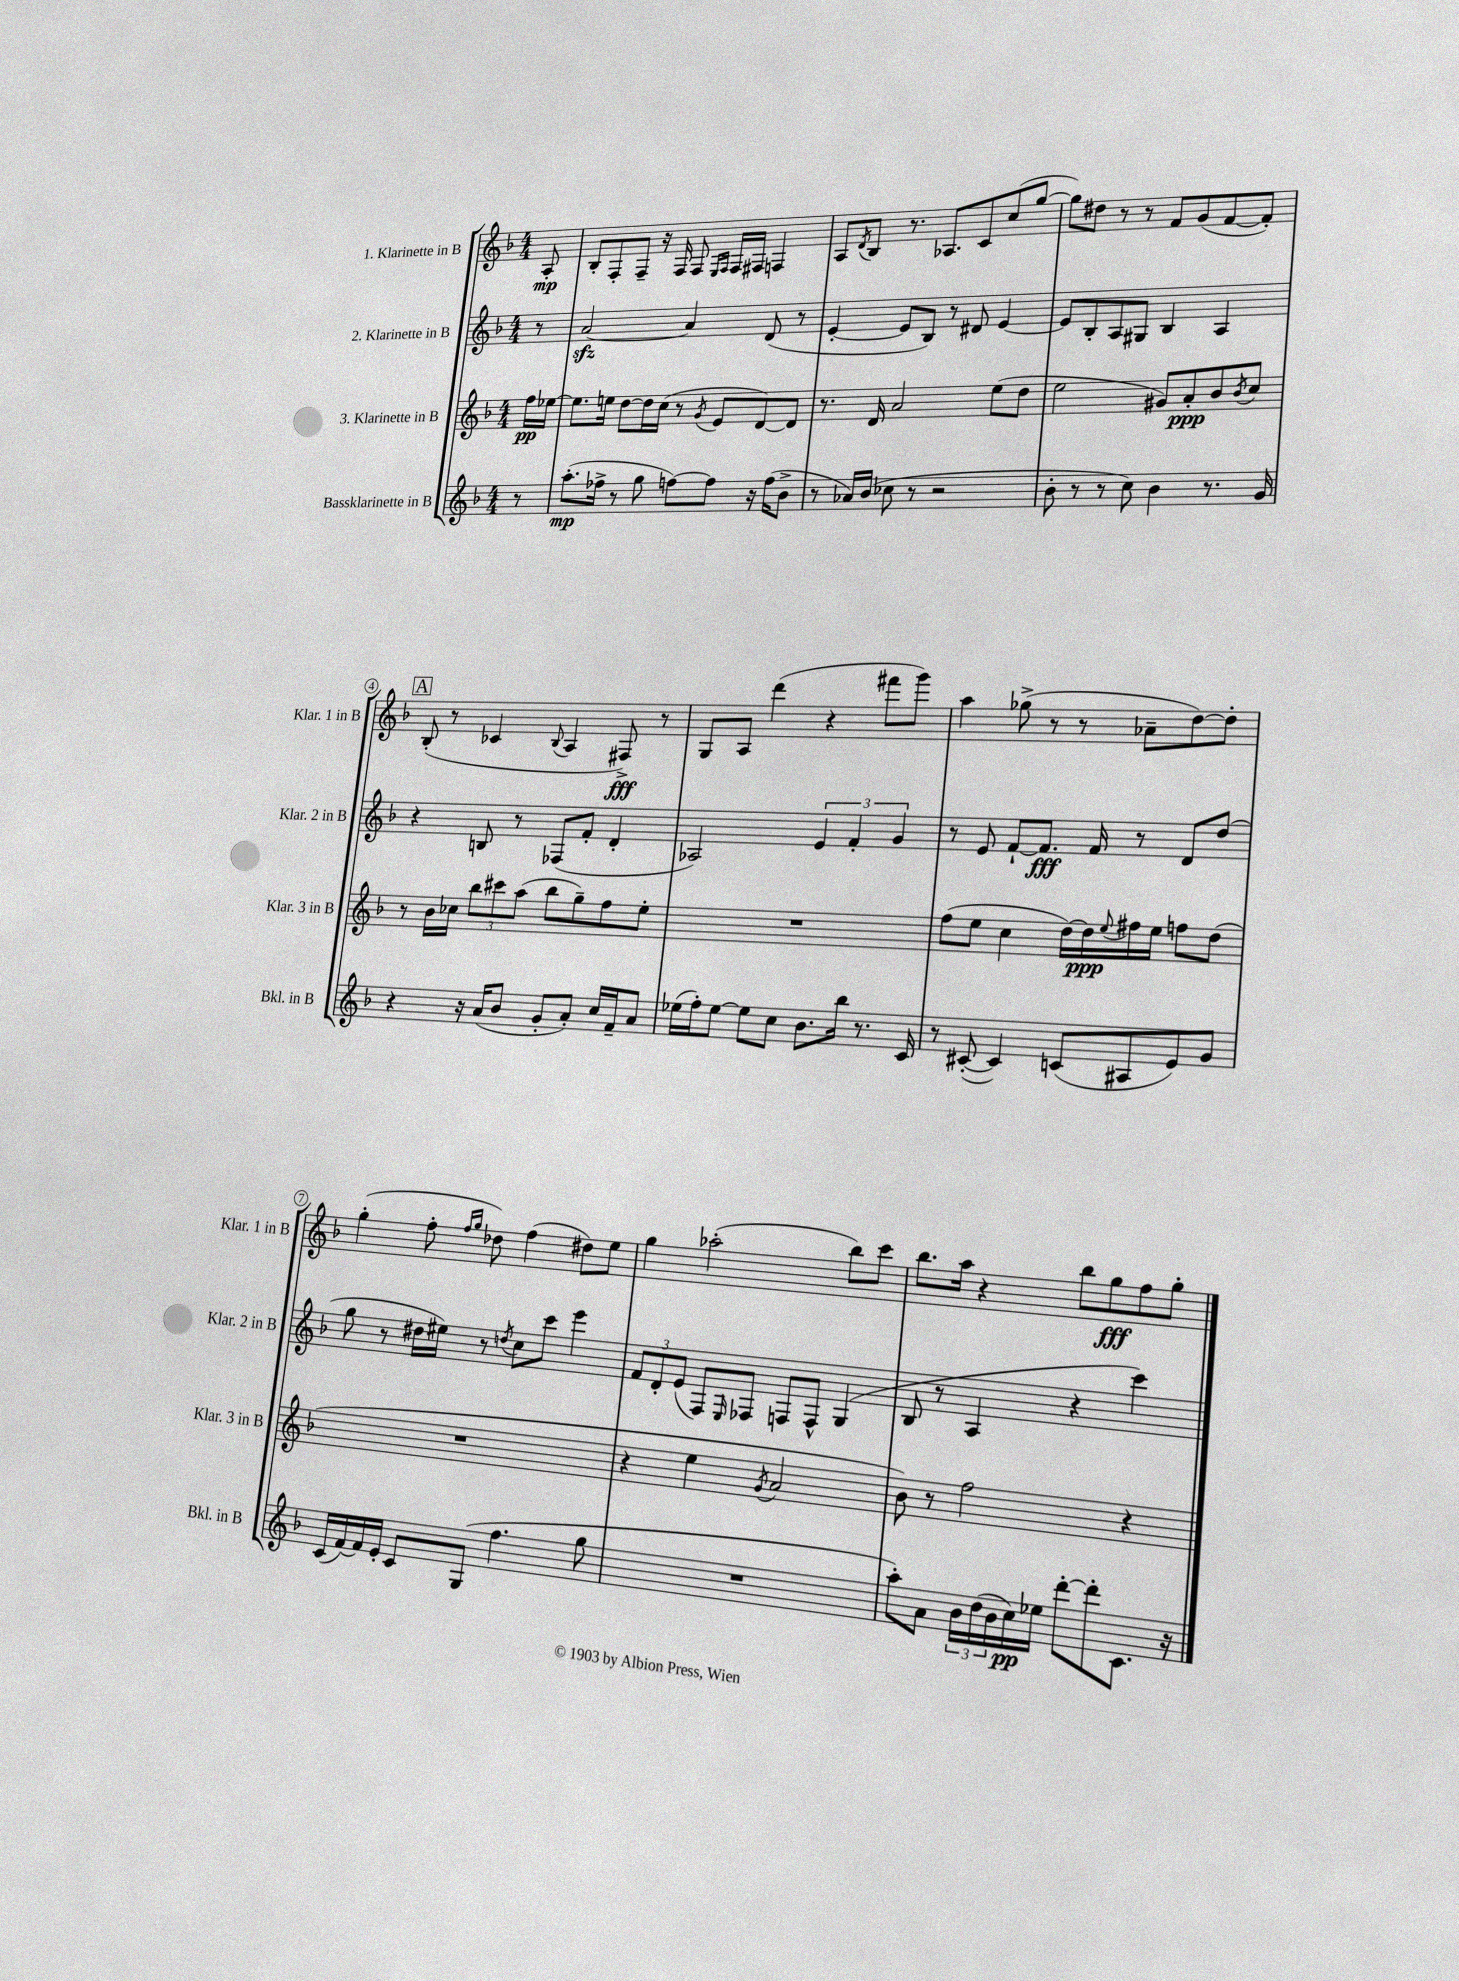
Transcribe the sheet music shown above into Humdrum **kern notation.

**kern	**dynam	**kern	**dynam	**kern	**dynam	**kern	**dynam
*part4	*part4	*part3	*part3	*part2	*part2	*part1	*part1
*staff4	*staff4	*staff3	*staff3	*staff2	*staff2	*staff1	*staff1
*I"Bassklarinette in B	*	*I"3. Klarinette in B	*	*I"2. Klarinette in B	*	*I"1. Klarinette in B	*
*I'Bkl. in B	*	*I'Klar. 3 in B	*	*I'Klar. 2 in B	*	*I'Klar. 1 in B	*
*clefG2	*	*clefG2	*	*clefG2	*	*clefG2	*
*k[b-]	*	*k[b-]	*	*k[b-]	*	*k[b-]	*
*M4/4	*	*M4/4	*	*M4/4	*	*M4/4	*
=	=	=	=	=	=	=	=
8r	.	16ff\LL	pp	8r	.	8A'/	mp
.	.	[16ee-X\JJ	.	.	.	.	.
=1	=1	=1	=1	=1	=1	=1	=1
(8.aa'\L	mp	8.ee-\L]	.	[2azz/	.	8B-'/L	.
.	.	.	.	.	.	8F'/	.
16ff-X^\Jk	.	16een\Jk	.	.	.	.	.
8r	.	[8dd\L	.	.	.	8F~/J	.
8gg\	.	16dd\L]	.	.	.	16r	.
.	.	(16cc\JJ	.	.	.	16F/	.
[8ffn\L)	.	8r	.	4a/]	.	8F/	.
.	.	.	.	.	.	16qqE/LL	.
.	.	8qg/	.	.	.	16qqF/JJ	.
8ff\J]	.	8e/L	.	.	.	16F/LL	.
.	.	.	.	.	.	16F#X/JJ	.
16r	.	[8d/)	.	(8d/	.	4Fn/	.
(16ff\KL	.	.	.	.	.	.	.
8b-^\J	.	8d/J]	.	8r	.	.	.
=2	=2	=2	=2	=2	=2	=2	=2
8r	.	8.r	.	[4e'/	.	8A/L	.
.	.	.	.	.	.	8qd/	.
16a-X/LL)	.	.	.	.	.	8B-/J	.
(16b-/JJ	.	16d/	.	.	.	.	.
8cc-X\	.	2a/	.	8e/L]	.	8.r	.
8r	.	.	.	8B-/J)	.	.	.
.	.	.	.	.	.	8.A-X/L	.
2r	.	.	.	8r	.	.	.
.	.	.	.	8d#X/	.	8c/	.
.	.	(8ee\L	.	[4e/	.	(8cc/	.
.	.	8dd\J	.	.	.	[8gg/J	.
=3	=3	=3	=3	=3	=3	=3	=3
8b-'\	.	2ee\	.	8e/L]	.	8gg\L])	.
8r	.	.	.	8B-'/	.	8dd#X\J	.
8r	.	.	.	8A/	.	8r	.
8cc\)	.	.	.	8G#X/J	.	8r	.
4b-\	.	8g#X/L)	.	4B-/	.	8f/L	.
.	.	8a'/	ppp	.	.	(8g/	.
8.r	.	8b-/	.	4A/	.	[8f/	.
.	.	8qb-/	.	.	.	.	.
.	.	8cc/J	.	.	.	8f'/J])	.
16g/	.	.	.	.	.	.	.
!!LO:LB:g=z
!!LO:REH:place=s1:t=A
=4	=4	=4	=4	=4	=4	=4	=4
4r	.	8r	.	4r	.	(8B-'/	.
.	.	16b-\LL	.	.	.	8r	.
.	.	16cc-X\JJ	.	.	.	.	.
16r	.	12bb-\L	.	8Bn/	.	4c-X/	.
(16a/KL	.	.	.	.	.	.	.
.	.	12ccc#X\	.	.	.	.	.
8b-/J	.	.	.	8r	.	.	.
.	.	(12aa\J	.	.	.	.	.
.	.	.	.	.	.	8qqB-/	.
8g'/L	.	8bb-\L	.	(8F-X/L	.	4A/	.
8a'/J)	.	8gg~\)	.	8f'/J	.	.	.
16cc/LL	.	8ff\	.	4d'/	.	8F#X^/)	fff
16f~/J	.	.	.	.	.	.	.
8a/J	.	8ee'\J	.	.	.	8r	.
=5	=5	=5	=5	=5	=5	=5	=5
(16ee-X\LL	.	1r	.	2A-X/)	.	8G/L	.
16ff'\J)	.	.	.	.	.	.	.
[8ee-\J	.	.	.	.	.	8A/J	.
8ee-\L]	.	.	.	.	.	(4ddd\	.
8cc\J	.	.	.	.	.	.	.
8.b-\L	.	.	.	6e/	.	4r	.
.	.	.	.	6f'/	.	.	.
16bb-\Jk	.	.	.	.	.	.	.
8.r	.	.	.	.	.	8fff#X\L	.
.	.	.	.	6g/	.	.	.
.	.	.	.	.	.	8ggg\J)	.
16c/	.	.	.	.	.	.	.
=6	=6	=6	=6	=6	=6	=6	=6
8r	.	(8ff\L	.	8r	.	4aa\	.
([8c#X'/	.	8ee\J	.	8e/	.	.	.
4c#/])	.	4cc\	.	[8f`/L	.	(8gg-X^\	.
.	.	.	.	8.f/J]	fff	8r	.
(8cn/L	.	[16dd\LL)	.	.	.	8r	.
.	.	16dd\]	ppp	16f/	.	.	.
.	.	8qqee/	.	.	.	.	.
8A#X/	.	16ff#X\	.	8r	.	8a-X~\L	.
.	.	16ee\JJ	.	.	.	.	.
8e/)	.	8ffn\L	.	8d/L	.	[8dd\)	.
8g/J	.	(8dd\J	.	(8dd/J	.	8dd'\J]	.
!!LO:LB:g=z
=7	=7	=7	=7	=7	=7	=7	=7
(16c/LL	.	1r	.	8gg\	.	(4gg'\	.
[16f/)	.	.	.	.	.	.	.
16f/]	.	.	.	8r	.	.	.
16e'/JJ	.	.	.	.	.	.	.
8c/L	.	.	.	16dd#X\LL	.	8ff'\	.
.	.	.	.	16ee#X\JJ)	.	.	.
.	.	.	.	.	.	16qqff/LL	.
.	.	.	.	.	.	16qqgg/JJ	.
(8G/J	.	.	.	8r	.	8dd-X\)	.
.	.	.	.	8qddn/	.	.	.
4.ff\	.	.	.	8cc\L	.	(4ff\	.
.	.	.	.	8ccc\J	.	.	.
.	.	.	.	4eee\	.	8dd#X\L)	.
8gg\	.	.	.	.	.	8ee\J	.
=8	=8	=8	=8	=8	=8	=8	=8
1r	.	4r	.	12f/L	.	4gg\	.
.	.	.	.	12d'/	.	.	.
.	.	.	.	(12e/J	.	.	.
.	.	4ee\	.	8F/L)	.	(2aa-X'\	.
.	.	.	.	16qqE/	.	.	.
.	.	.	.	8F-X/J	.	.	.
.	.	8qg/	.	.	.	.	.
.	.	2a/	.	8Fn/L	.	.	.
.	.	.	.	8F^^/J	.	.	.
.	.	.	.	(4G/	.	8bb-\L)	.
.	.	.	.	.	.	8ccc\J	.
=9	=9	=9	=9	=9	=9	=9	=9
8aa'\L)	.	8b-\)	.	8B-/	.	8.bb-\L	.
8a\J	.	8r	.	8r	.	.	.
.	.	.	.	.	.	16aa\Jk	.
24b-\LL	.	2ff\	.	4A/	.	4r	.
(24dd\	.	.	.	.	.	.	.
24b-\	.	.	.	.	.	.	.
16cc\)	pp	.	.	.	.	.	.
16ee-X\JJ	.	.	.	.	.	.	.
[8ddd'\L	.	.	.	4r	.	8bb-\L	.
8ddd'\]	.	.	.	.	.	8gg\	fff
8.c\J	.	4r	.	4ccc\)	.	8ff\	.
.	.	.	.	.	.	8gg'\J	.
16r	.	.	.	.	.	.	.
==	==	==	==	==	==	==	==
*-	*-	*-	*-	*-	*-	*-	*-
